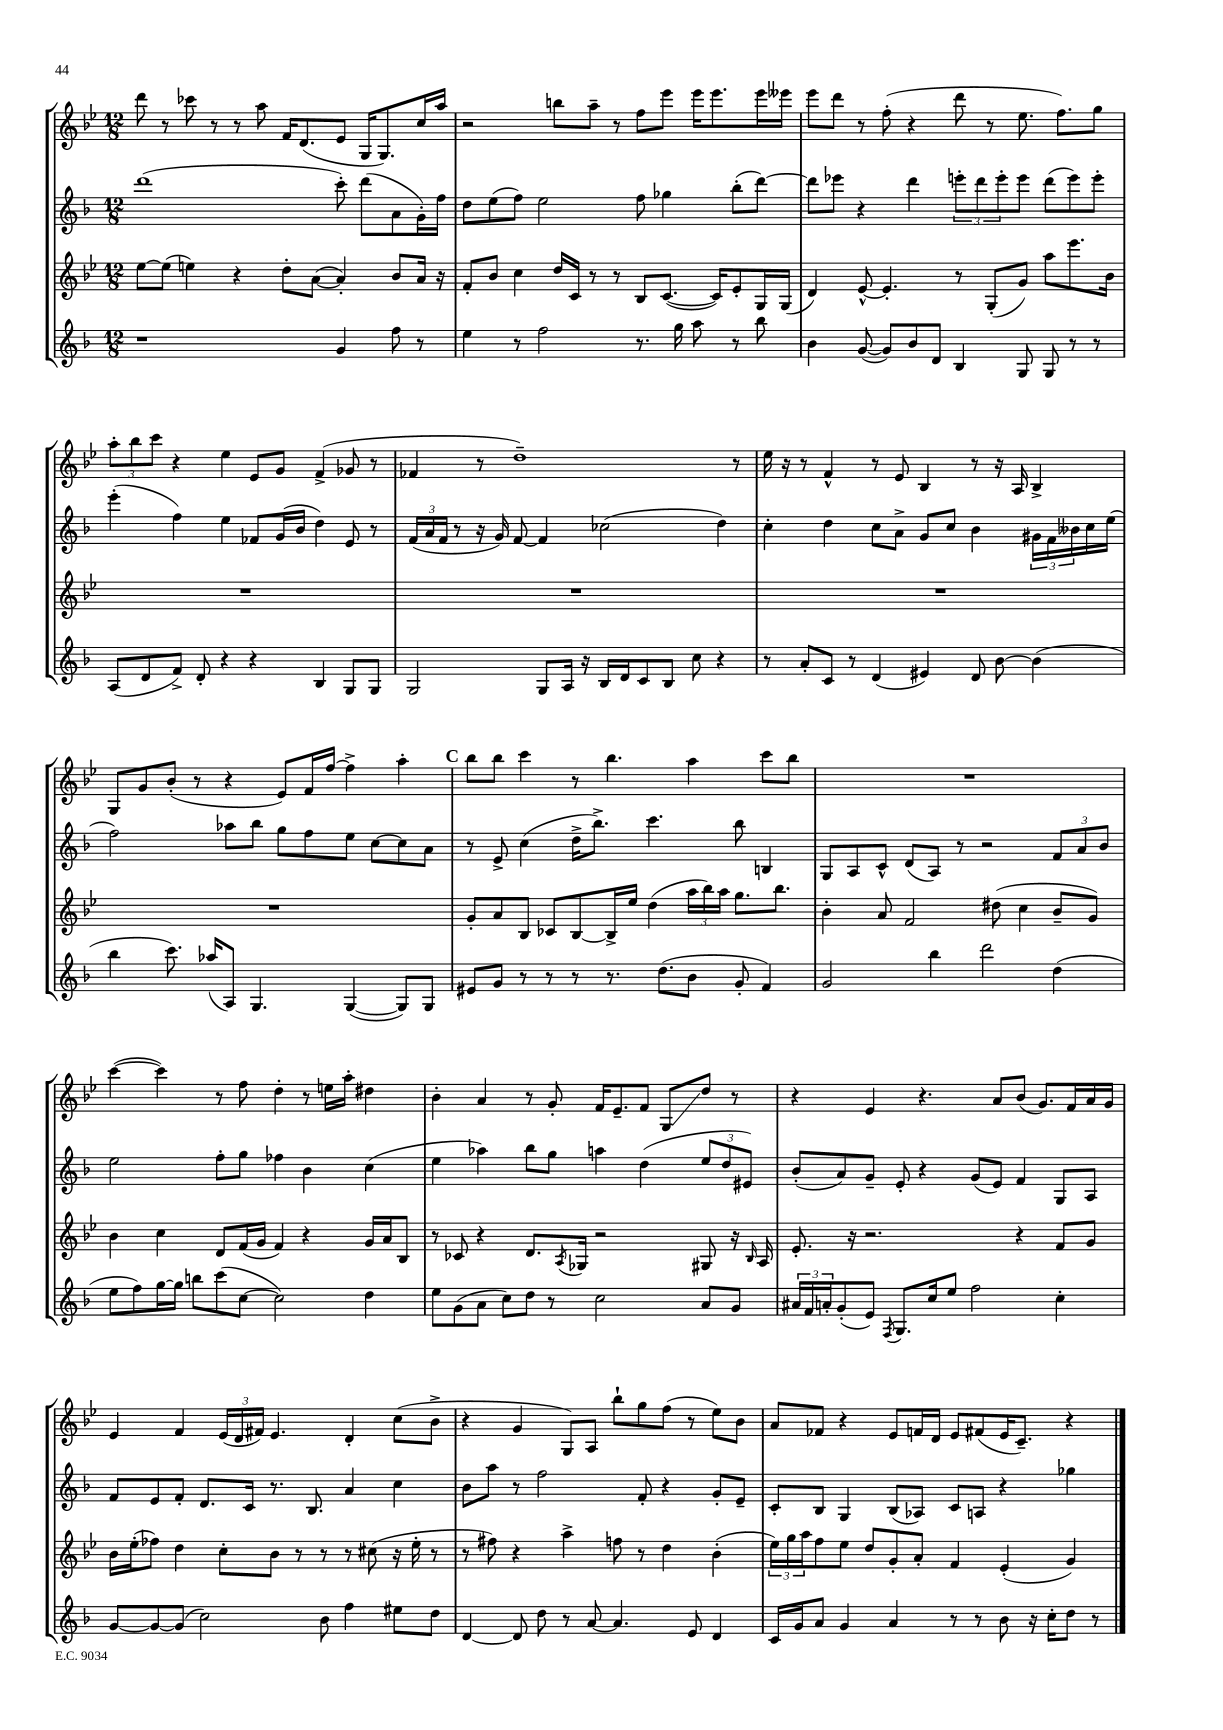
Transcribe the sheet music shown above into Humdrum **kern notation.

**kern	**kern	**kern	**kern
*staff4	*staff3	*staff2	*staff1
*clefG2	*clefG2	*clefG2	*clefG2
*k[b-]	*k[b-e-]	*k[b-]	*k[b-e-]
*M12/8	*M12/8	*M12/8	*M12/8
1r	[8ee-	(1ddd	8ddd
.	(8ee-]	.	8r
.	4ee)	.	8ccc-
.	.	.	8r
.	4r	.	8r
.	.	.	8aa
.	8dd'	.	16f
.	.	.	(8.d
.	([8a	.	.
4g	4a'])	8ccc')	8e-
.	.	(8ddd	16G
.	.	.	8.G)
8ff	8b-	8a	.
8r	16a	16g')	16cc
.	16r	16ff	16aa
=	=	=	=
4ee	8f'	8dd	2r
.	8b-	(8ee	.
8r	4cc	8ff)	.
2ff	.	2ee	.
.	16dd	.	8bb
.	16c	.	.
.	8r	.	8aa~
.	8r	.	8r
8.r	8B-	8ff	8ff
.	([8.c	4gg-	8eee-
16gg	.	.	.
8aa	.	.	16eee-
.	16c])	.	8.eee-
8r	8e-'	(8bb-'	.
8bb-	16G	[8ddd)	16eee-
.	(16G	.	16eee--
=	=	=	=
4b-	4d)	8ddd]	8eee-
.	.	8eee-	8ddd
([8g	[8e-^^	4r	8r
8g])	4.e-']	.	(8ff'
8b-	.	4ddd	4r
8d	.	.	.
4B-	8r	12eee'	8ddd
.	.	12ddd	.
.	(8G'	.	8r
.	.	12eee'	.
8G	8g)	8eee	8.ee-
8G	8aa	(8ddd	.
.	.	.	8.ff)
8r	8.eee-	8eee)	.
8r	.	8eee'	8gg
.	16b-	.	.
=	=	=	=
(8A	1.r	(4eee'	12aa'
.	.	.	12bb-
8d	.	.	.
.	.	.	12ccc
8f^)	.	4ff)	4r
8d'	.	.	.
4r	.	4ee	4ee-
4r	.	8f-	8e-
.	.	(16g	8g
.	.	16b-	.
4B-	.	4dd)	(4f^
8G	.	8e	8g-
8G	.	8r	8r
=	=	=	=
2G	1.r	(24f	4f-
.	.	24a	.
.	.	24f	.
.	.	8r	.
.	.	16r	8r
.	.	16g)	.
.	.	[8f	1dd~)
8G	.	4f]	.
16A	.	.	.
16r	.	.	.
16B-	.	(2cc-	.
16d	.	.	.
8c	.	.	.
8B-	.	.	.
8cc	.	.	.
4r	.	4dd)	.
.	.	.	8r
=	=	=	=
8r	1.r	4cc'	16ee-
.	.	.	16r
8a'	.	.	8r
8c	.	4dd	4f^^
8r	.	.	.
(4d	.	8cc	8r
.	.	8a^	8e-
4e#)	.	8g	4B-
.	.	8cc	.
8d	.	4b-	8r
[8b-	.	.	16r
.	.	.	16A
(4b-]	.	24g#	4B-^
.	.	24f	.
.	.	24b--	.
.	.	16cc	.
.	.	(16ee	.
=	=	=	=
4bb-	1.r	2ff)	8G
.	.	.	8g
8.ccc)	.	.	(8b-'
.	.	.	8r
(16aa-	.	.	.
8A)	.	8aa-	4r
4.G	.	8bb-	.
.	.	8gg	8e-)
.	.	8ff	16f
.	.	.	[16ff
([4G	.	8ee	4ff^]
.	.	[8cc	.
8G])	.	8cc]	4aa'
8G	.	8a	.
=	=	=	=
8e#	8g'	8r	8bb-
8g	8a	8e^	8bb-
8r	8B-	(4cc	4ccc
8r	8c-	.	.
8r	[8B-	16dd^	8r
.	.	8.bb-^)	.
8.r	16B-^]	.	4.bb-
.	16ee-	.	.
.	(4dd	4.ccc	.
(8.dd	.	.	.
8b-	24aa	.	4aa
.	24bb-)	.	.
.	24aa	.	.
8g'	8.gg	8bb-	.
4f)	.	4B	8ccc
.	8.bb-	.	.
.	.	.	8bb-
=	=	=	=
2g	4b-'	8G	1.r
.	.	8A	.
.	8a	8c^^	.
.	2f	(8d	.
4bb-	.	8A)	.
.	.	8r	.
2ddd	.	2r	.
.	(8dd#	.	.
.	4cc	.	.
(4dd	8b-~	12f	.
.	.	12a	.
.	8g)	.	.
.	.	12b-	.
=	=	=	=
8ee	4b-	2ee	([4ccc
8ff)	.	.	.
[16gg	4cc	.	4ccc])
16gg]	.	.	.
8bb	.	.	.
(8ccc	8d	8ff'	8r
[8cc	(16f	8gg	8ff
.	16g	.	.
2cc])	4f)	4ff-	4dd'
.	4r	4b-	8r
.	.	.	16ee
.	.	.	16aa'
4dd	16g	(4cc	4dd#
.	16a	.	.
.	8B-	.	.
=	=	=	=
8ee	8r	4ee	4b-'
(8g	8c-	.	.
8a	4r	4aa-)	4a
8cc)	.	.	.
8dd	8.d	8bb-	8r
8r	.	8gg	8g'
.	8qA	.	.
.	16G-	.	.
2cc	2r	4aa	16f
.	.	.	8.e-~
.	.	(4dd	8f
.	.	.	8G
8a	8G#	12ee	8dd
.	.	12dd	.
8g	16r	.	8r
.	.	12e#)	.
.	16qqB-	.	.
.	16A	.	.
=	=	=	=
24a#	8.e-'	(8b-'	4r
24f	.	.	.
24a'	.	.	.
(8g'	.	8a)	.
.	16r	.	.
8e)	2.r	8g~	4e-
8qF	.	.	.
8.G	.	8e'	.
.	.	4r	4.r
16cc	.	.	.
8ee	.	.	.
2ff	.	(8g	.
.	.	8e)	8a
.	4r	4f	(8b-
.	.	.	8.g)
4cc'	8f	8G	.
.	.	.	16f
.	8g	8A	16a
.	.	.	16g
=	=	=	=
[8g	16b-	8f	4e-
.	(16ee-'	.	.
8g_	8ff-)	8e	.
(8g]	4dd	8f'	4f
2cc)	.	8.d	.
.	8cc'	.	(24e-
.	.	.	24d
.	.	16c	.
.	.	.	24f#)
.	8b-	8.r	4.e-
.	8r	.	.
.	.	8.B-	.
8b-	8r	.	.
4ff	8r	4a	4d'
.	(8cc#	.	.
8ee#	16r	4cc	(8cc
.	16ee-'	.	.
8dd	8r	.	8b-^
=	=	=	=
[4d	8r	8b-	4r
.	8ff#)	8aa	.
8d]	4r	8r	4g
8dd	.	2ff	.
8r	4aa^	.	8G)
[8a	.	.	8A
4.a]	8ff	.	8bb-`
.	8r	8f'	8gg
.	4dd	4r	(8ff
8e	.	.	8r
4d	(4b-'	8g'	8ee-)
.	.	8e~	8b-
=	=	=	=
16c	24ee-)	8c'	8a
.	24gg	.	.
16g	.	.	.
.	24aa	.	.
8a	8ff	8B-	8f-
4g	8ee-	4G	4r
.	8dd	.	.
4a	8g'	(8B-	8e-
.	8a'	8A-)	16f
.	.	.	16d
8r	4f	8c	8e-
8r	.	8A	(8f#
8b-	(4e-'	4r	16e-
.	.	.	8.c~)
16r	.	.	.
16cc'	.	.	.
8dd	4g)	4gg-	4r
8r	.	.	.
==	==	==	==
*-	*-	*-	*-
